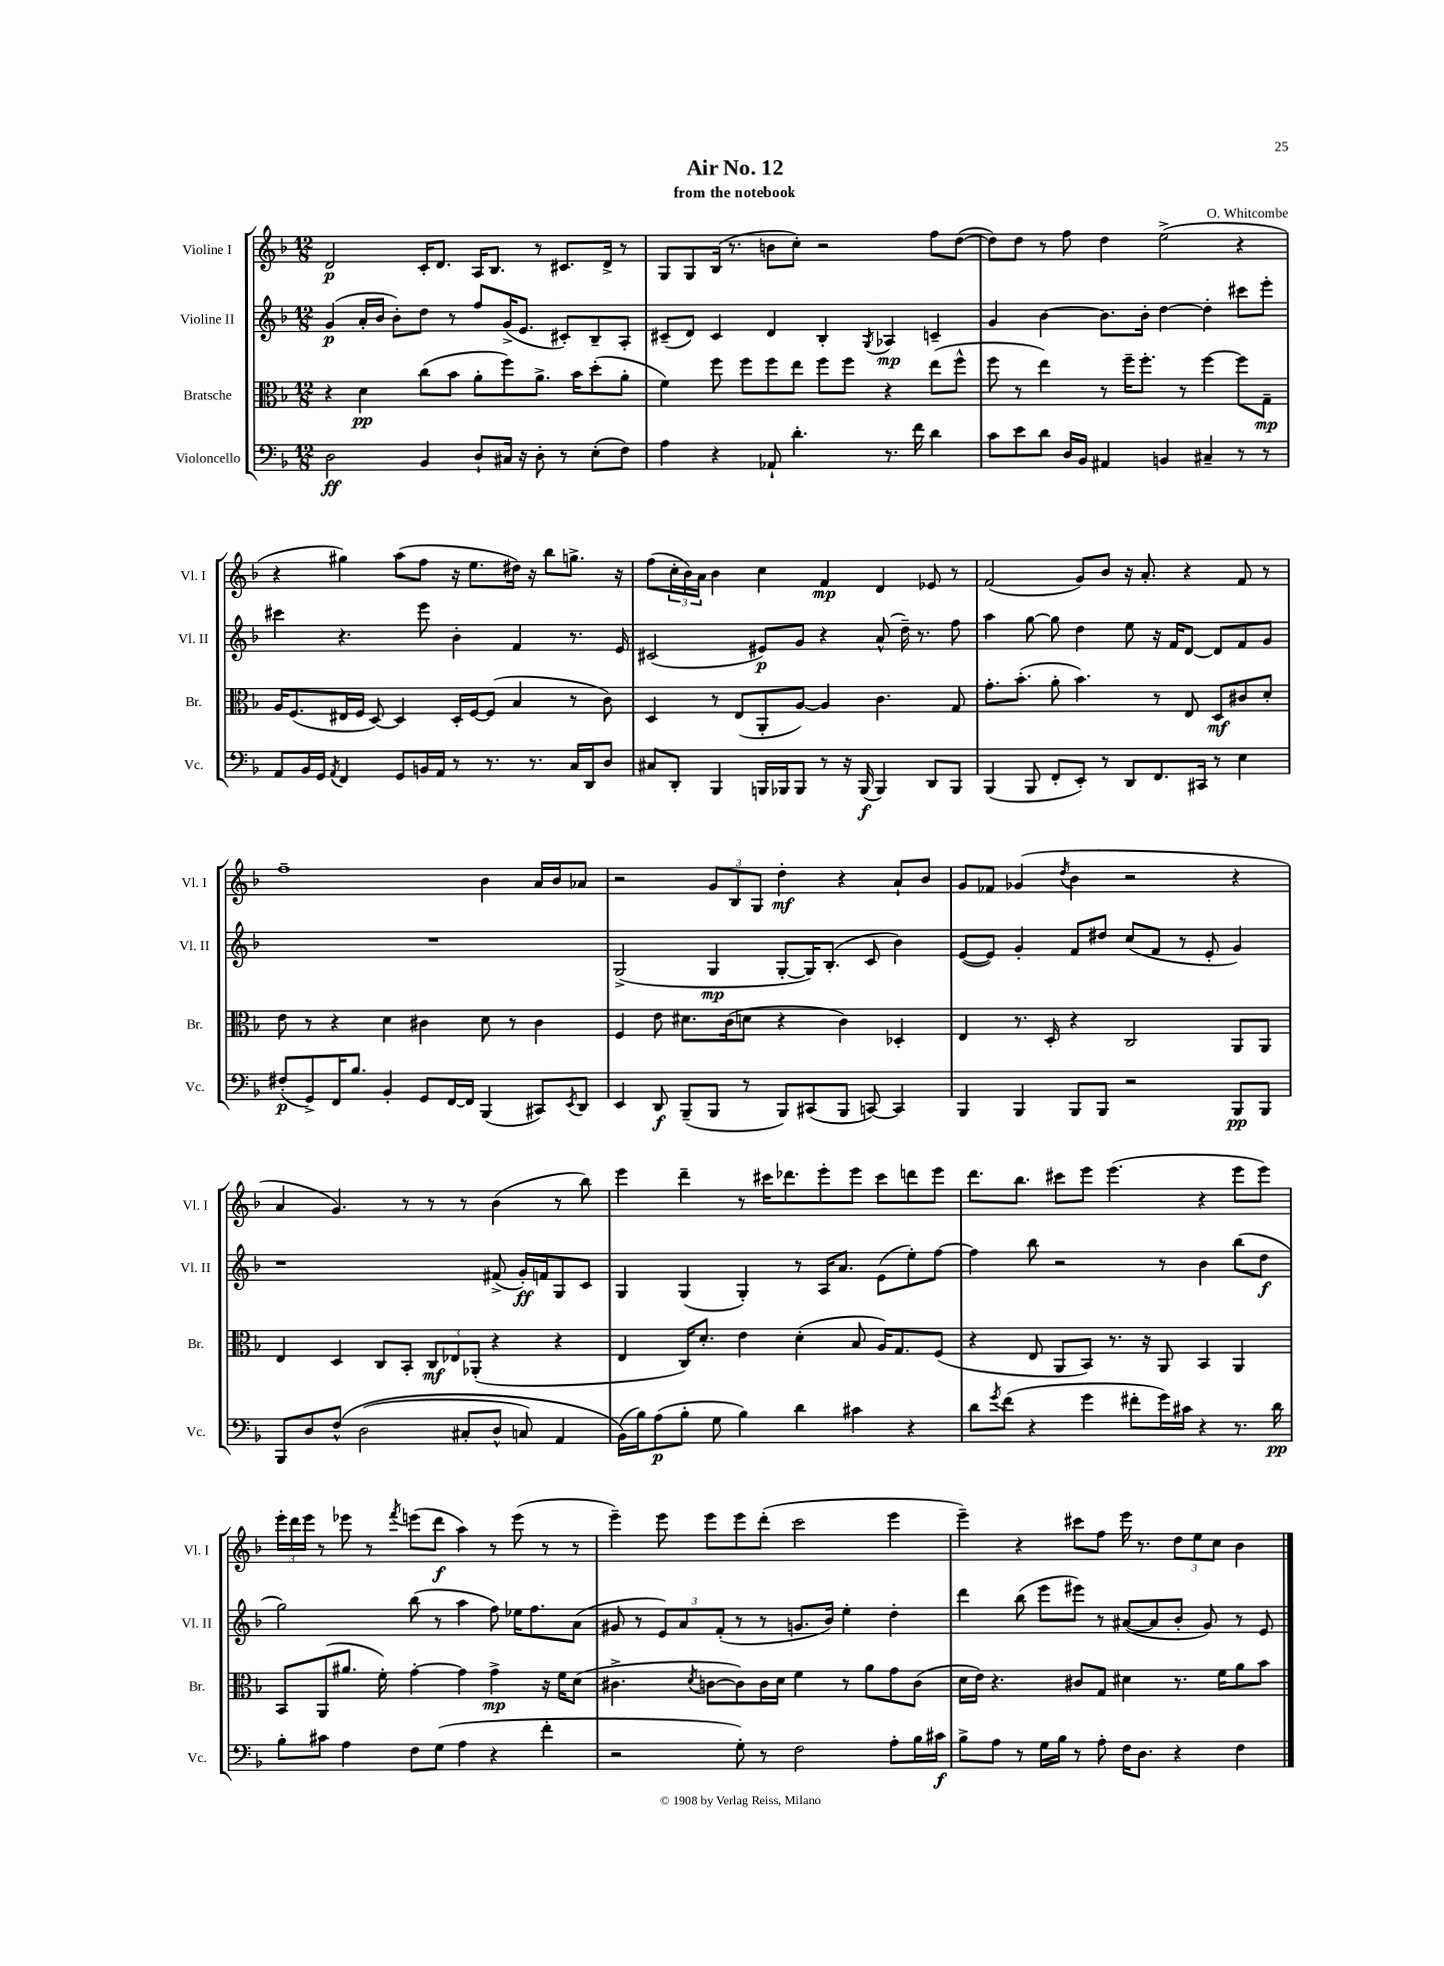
\header { title = "Air No. 12" composer = "O. Whitcombe" subtitle = "from the notebook" }
<<
\new StaffGroup <<
\new Staff = "s0" \with { instrumentName = "Violine I" shortInstrumentName = "Vl. I" } {
    \clef treble \key f \major \numericTimeSignature \time 12/8
    d'2\p c'16-. d'8. a16 bes8. r8 cis'8. d'16-> r8 |
    g8 g8 bes16( r8. b'8 c''8-.) r2 f''8 d''8~( |
    d''8) d''8 r8 f''8 d''4 e''2->( r4 |
    r4 gis''4) a''8( f''8 r16 e''8. dis''16) r16 bes''8 g''8.-> r16 |
    f''8( \tuplet 3/2 { c''16-. bes'16) a'16 } bes'4 c''4 f'4\mp d'4 ees'8 r8 |
    f'2( g'8) bes'8 r16 a'8.-. r4 f'8 r8 |
    f''1-- bes'4 a'16 bes'16 aes'8 |
    r2 \tuplet 3/2 { g'8 bes8 g8 } d''4-.\mf r4 a'8-! bes'8 |
    g'8 fes'8 ges'4( \acciaccatura { d''8 } bes'4 r2 r4 |
    a'4 g'4.) r8 r8 r8 bes'4( r8 bes''8) |
    e'''4 d'''4-- r8 cis'''16 des'''8. e'''8-. e'''8 cis'''8 d'''8 e'''8 |
    d'''8. bes''8. cis'''8 e'''8 e'''4.( r4 e'''8 e'''8) |
    \tuplet 3/2 { e'''16-. d'''16 e'''16 } r8 ees'''8 r8 \acciaccatura { f'''8 } e'''8( d'''8\f a''4) r8 e'''8( r8 r8 |
    e'''4--) e'''8 e'''8 e'''8 d'''8-.( c'''2 e'''4 |
    e'''4--) r4 cis'''8 f''8 e'''16 r8. \tuplet 3/2 { d''8 e''8 c''8 } bes'4 \bar "|." |
}
\new Staff = "s1" \with { instrumentName = "Violine II" shortInstrumentName = "Vl. II" } {
    \clef treble \key f \major \numericTimeSignature \time 12/8
    g'4\p( a'16-. bes'16 bes'8-.) d''8 r8 f''8 g'16->( e'8. cis'8-.) bes8-- a8-. |
    cis'8--( d'8) cis'4 d'4 bes4-. \acciaccatura { g8 } aes4\mp c'4-- |
    g'4 bes'4~ bes'8. bes'16-. d''4~ d''4-. cis'''8 e'''8-. |
    cis'''4 r4. e'''8 bes'4-. f'4 r8. e'16 |
    cis'2( eis'8\p) g'8 r4 a'8-^( d''16--) r8. f''8 |
    a''4 g''8~ g''8 d''4 e''8 r16 f'16 d'8~ d'8 f'8 g'8 |
    R1. |
    g2->( g4\mp g8~-. g16) bes8.-.( c'8 bes'4) |
    e'8~( e'8) g'4-. f'8 dis''8 c''8( f'8 r8 e'8-. g'4) |
    r1 fis'8->( g'16-.\ff) f'16 g8 c'8 |
    g4 g4( g4-.) r8 a16 a'8. e'8( e''8-.) f''8~ |
    f''4 bes''8 r2 r8 bes'4 bes''8( d''8\f |
    g''2) bes''8( r8 a''4 f''8) ees''16 f''8. a'8( |
    gis'8 r8 \tuplet 3/2 { e'8) a'8 f'8-.( } r8 r8 g'8. bes'16) e''4-. d''4-. |
    d'''4 bes''8( e'''8 eis'''8) r8 ais'8~( ais'8 bes'8-. g'8) r8 e'8 \bar "|." |
}
\new Staff = "s2" \with { instrumentName = "Bratsche" shortInstrumentName = "Br." } {
    \clef alto \key f \major \numericTimeSignature \time 12/8
    r4 d'4\pp c''8( bes'8 a'8-. f''8) a'8.-> bes'16 d''8-.( a'8-. |
    f'4) f''8 f''8 f''8 e''8 f''8 f''8 r4 e''8( f''8-^ |
    f''8 r8 e''4) r8 f''16-- f''8.-. r8 f''4~ f''8 g8--\mp |
    a16 f8.( eis16 f16 d8~) d4 d16-. f16~ f8( bes4 r8 c'8) |
    d4 r8 e8( a,8-. a8~) a4 c'4. g8 |
    g'8.-. bes'8.-.( a'8-. bes'4.) r8 e8 d8\mf cis'8 d'8-. |
    e'8 r8 r4 d'4 cis'4 d'8 r8 cis'4 |
    f4 e'8 dis'8. c'16( d'8 r4 c'4) des4-. |
    e4 r8. d16-. r4 c2 a,8 a,8 |
    e4 d4 c8 bes,8-. \tuplet 3/2 { c8\mf ees8 aes,8-.( } r4 r4 |
    e4 c16) d'8.-. e'4 d'4-.( bes8 a16) g8. f8( |
    r4 e8 a,8 bes,8) r8. r16 a,8 bes,4 a,4 |
    bes,8 a,8( ais'8. f'16-.) g'4~-. g'4 g'4->\mp r16 f'16 d'8( |
    cis'4.-> \acciaccatura { d'8 } c'8~ c'8) c'16 d'16 f'4 r8 a'8 g'8 c'8( |
    d'16 e'16) r4. cis'8 g8 dis'4 r8. f'16 a'8 bes'8 \bar "|." |
}
\new Staff = "s3" \with { instrumentName = "Violoncello" shortInstrumentName = "Vc." } {
    \clef bass \key f \major \numericTimeSignature \time 12/8
    d2\ff bes,4 d8-! cis16 r16 d8-. r8 e8-.( f8) |
    a4 r4 aes,8-! d'4.-. r8. f'16 d'4 |
    c'8 e'8 d'8 d16 bes,16 ais,4 b,4 cis4-- r8 r8 |
    a,8 bes,16 g,16 \acciaccatura { a,8 } f,4 g,8 b,16 a,16 r8 r8. r8. c16 d,16 d8 |
    cis8 d,8-. bes,,4 b,,16 bes,,16 bes,,8 r8 r16 bes,,16\f( bes,,4) d,8 bes,,8 |
    bes,,4( bes,,8 f,8-. e,8-.) r8 d,8 f,8. cis,16 r8 e4 |
    fis8-.\p( g,8->) f,16 bes8. bes,4-. g,8 f,16~ f,16 bes,,4( cis,8) \acciaccatura { e,8 } d,8 |
    e,4 d,8\f bes,,8--( bes,,8 r8 bes,,8) cis,8( bes,,8 c,8~) c,4 |
    bes,,4 bes,,4 bes,,8 bes,,8 r2 bes,,8\pp bes,,8 |
    bes,,8 d8 f8-^\( d2( cis8-. d8-^ c8) a,4 |
    bes,16(\) bes16) a8\p( bes8-. g8 bes4) d'4 cis'4 r4 |
    d'8 \acciaccatura { g'8 } f'8( r4 g'4 fis'8-. g'16) cis'16 r4 r8. d'16\pp |
    bes8-. cis'8 a4 f8 g8( a4 r4 f'4-. |
    r2 g8-.) r8 f2 a8-. bes16 cis'16\f |
    bes8-> a8 r8 g16 bes16 r8 a8-. f16 d8. r4 f4 \bar "|." |
}
>>
>>
\layout { \context { \Score \remove "Bar_number_engraver" } }
